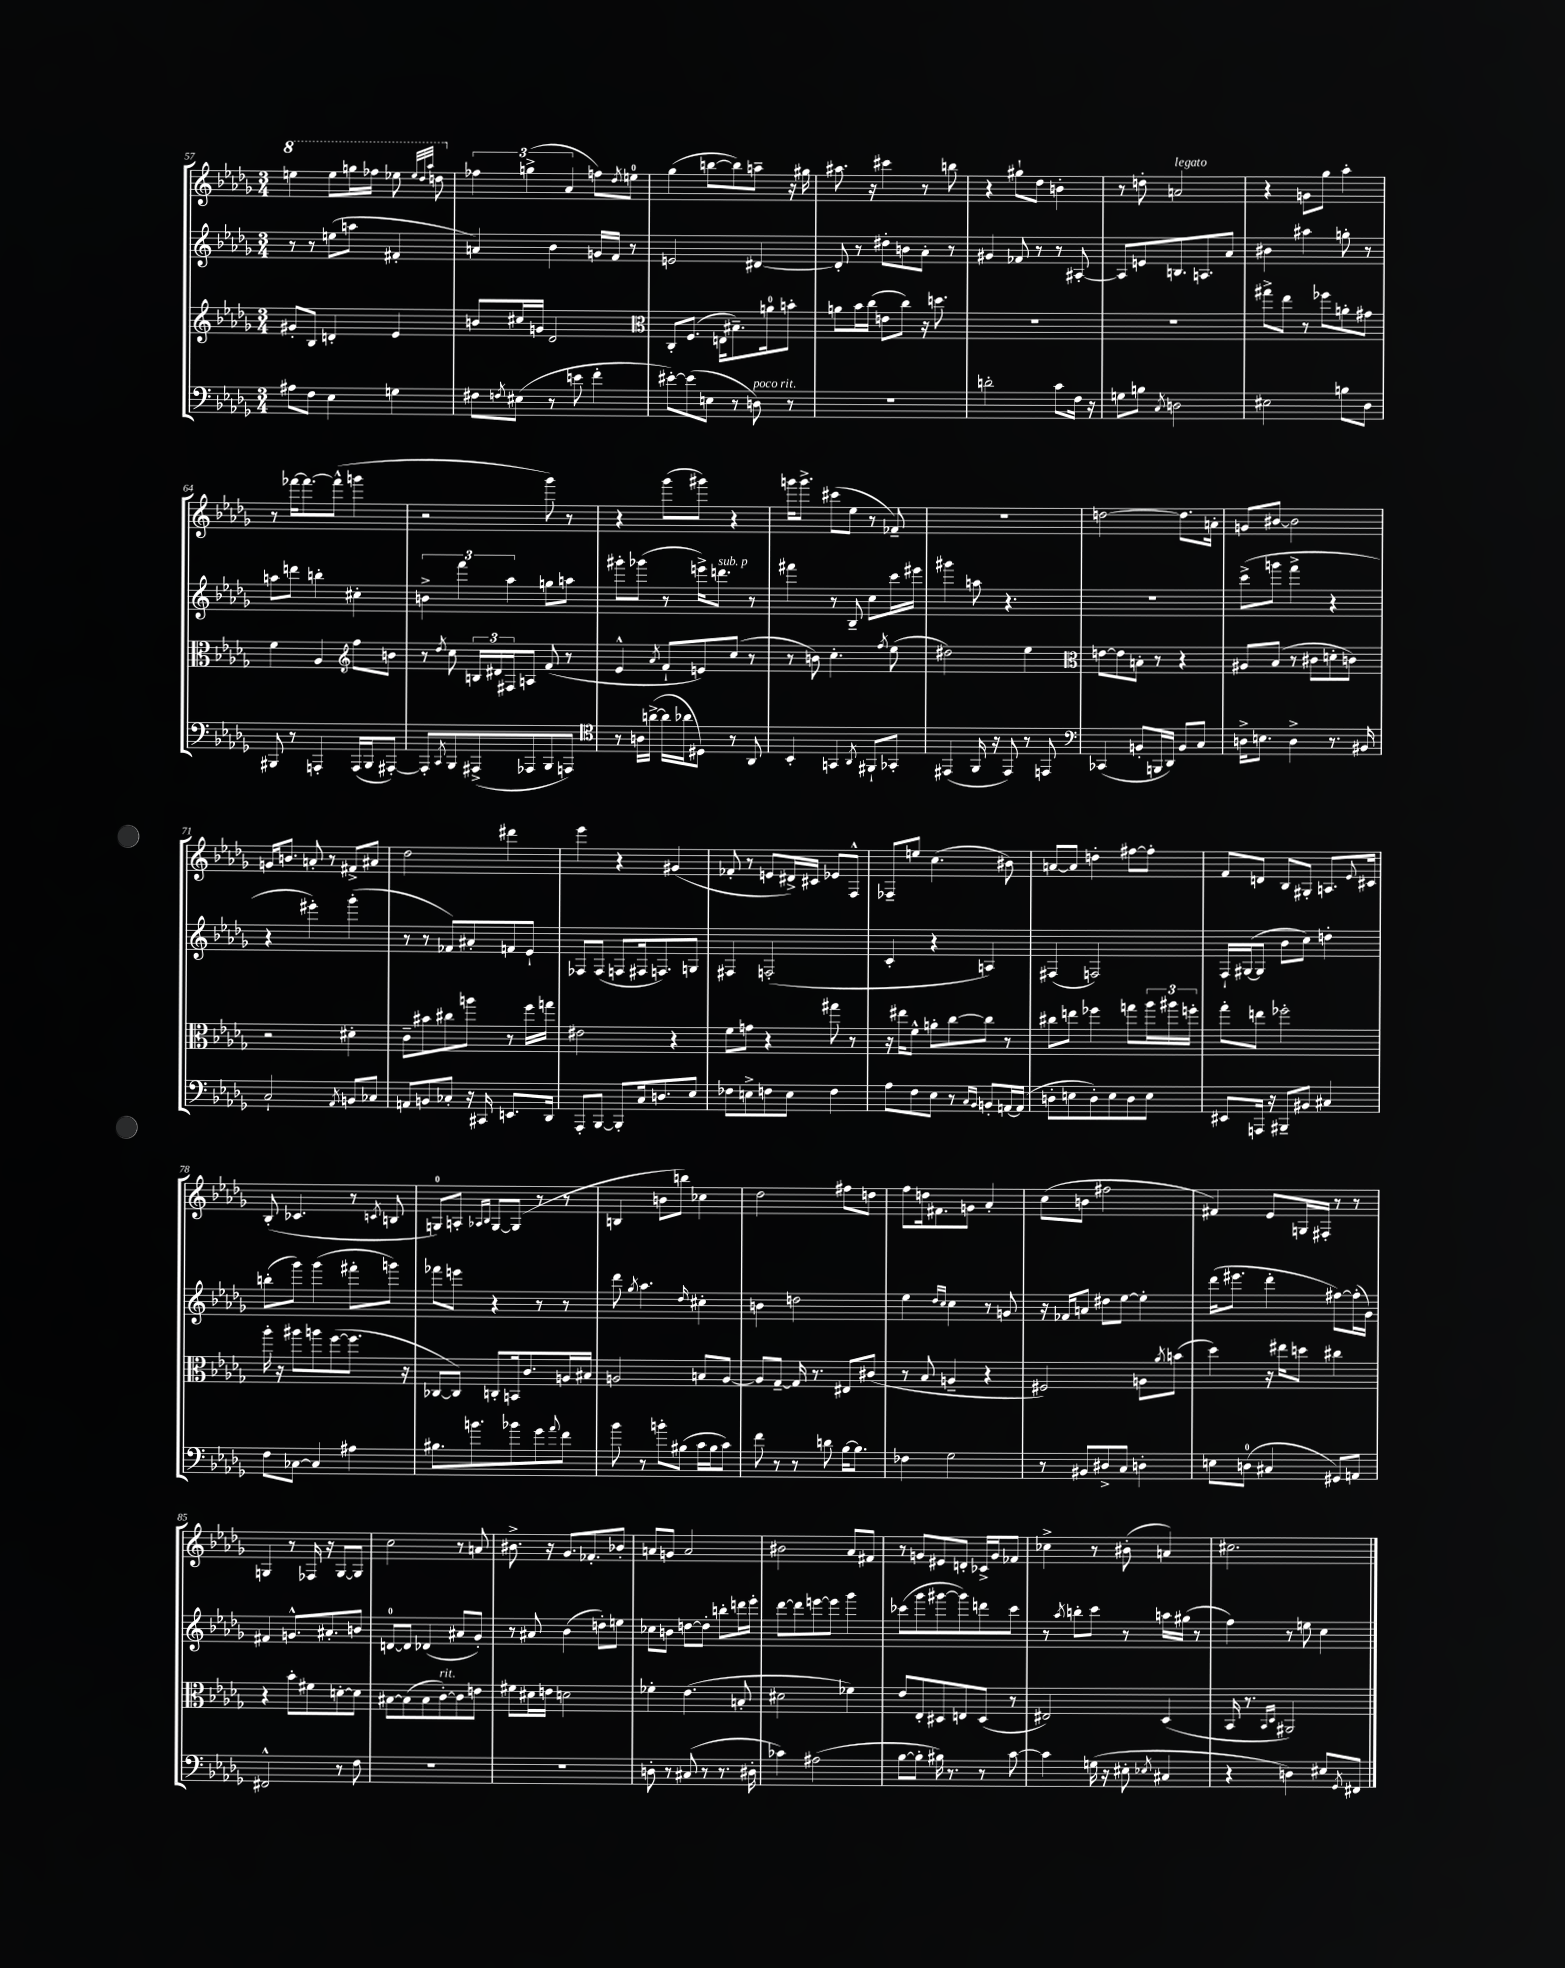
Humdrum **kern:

**kern	**kern	**kern	**kern
*staff4	*staff3	*staff2	*staff1
*clefF4	*clefG2	*clefG2	*clefG2
*k[b-e-a-d-g-]	*k[b-e-a-d-g-]	*k[b-e-a-d-g-]	*k[b-e-a-d-g-]
*M3/4	*M3/4	*M3/4	*M3/4
8A#\L	8g#'/L	8r	4eee\
8F\J	8B-/J	8r	.
4E-\	4d'/	(8ee\L	8eee\L
.	.	8aa\J	16ggg\L
.	.	.	16fff-\JJ
4G\	4e-/	4f#'/	8eee-\
.	.	.	32qqeee-/LLL
.	.	.	32qqddd-/
.	.	.	32qqaaa-/JJJ
.	.	.	8ddd\
=	=	=	=
8F#\L	8b/L	4a/)	6ff-\
8qF/	.	.	.
(8E#\J	16cc#/L	.	.
.	.	.	(6gg^\
.	16g/JJ	.	.
8r	2d-/	4b-\	.
.	.	.	6a-/
8e\	.	.	.
4f'\	.	16g/LL	8ff\L)
.	.	16f/JJ	.
.	.	.	8qdd-/
.	.	8r	8ee\J
=	=	=	=
*	*clefC3	*	*
[8e#'\L)	8C'/L	2e/	(4gg-\
(8e#\]	(8.F/J	.	.
8E\J	.	.	[8bb\L
.	16E\LK	.	.
8r	8.B#~\)	.	8bb\])
8D\)	.	[4d#/	8aa~\J
.	16a\k	.	.
8r	8b'\J	.	16r
.	.	.	16gg#\
=	=	=	=
2.r	8a\L	8d#'/]	8.aa#\
.	16b-\L	8r	.
.	(16cc\JJ	.	16r
.	8e\L	8dd#'\L	4ccc#\
.	8cc\J)	8b\	.
.	16r	8a-'\J	8r
.	8.dd\	.	.
.	.	8r	8bb\
=	=	=	=
2d'\	2.r	4g#/	4r
.	.	8f-/	8gg#`\L
.	.	8r	8dd-\J
8c\L	.	8r	4b'\
16F\Jk	.	[8A#'/	.
16r	.	.	.
=	=	=	=
8G\L	2.r	8A#/]L	8r
8B\J	.	8e/	8dd'\
8qC/	.	.	.
2D\	.	8.B/	2a/
.	.	8.A/	.
.	.	8a-/J	.
=	=	=	=
2E#\	8gg#^\L	4b#\	4r
.	8ee-\J	.	.
.	8r	4aa#\	8g\L
.	8ff-\L	.	8gg-\J
8B\L	8a'\	8gg'\	4aa-'\
8D-\J	8g#\J	8r	.
=	=	=	=
8BBB#/	4f\	8aa\L	8r
8r	.	8ddd\J	[16fff-\LK
.	.	.	8.fff-\_
4AAA'/	4A-/	4bb'\	.
.	.	.	(8fff-^^\]J
*	*clefG2	*	*
(16AAA/LL	8ff\L	4cc#'\	4ggg\
16BBB#/J	.	.	.
[8AAA#'/J)	8b\J	.	.
=	=	=	=
8AAA#'/]L	8r	6b^\	2r
8qCC/	8qdd-/	.	.
8BBB-/	8cc\	.	.
.	.	6fff\	.
(8AAA#^/	24B/LL	.	.
.	24d#/	.	.
.	24F#/J	6aa-\	.
8AAA-/	8A/J	.	.
8BBB-/	(8f/	8gg\L	8ggg-\)
8AAA/J)	8r	8aa\J	8r
=	=	=	=
*clefC4	*	*	*
8r	4e-^^/	8ggg#'\L	4r
16A\LL	.	(8ggg-\J	.
([16a^\JJ	.	.	.
.	8qa-/	.	.
16a\]LL	8f`/L	8r	(8ggg-\L
16a-\J	.	.	.
8D#\J)	8e/)	16eee^\LK)	8ggg#\J)
.	.	8.ddd\J	.
8r	(8cc/J	.	4r
8AA-/	8r	8r	.
=	=	=	=
4BB-'/	8r	4fff#\	16ggg\LK
.	.	.	8.ggg^\J
.	8b\)	.	.
4GG/	4.cc'\	8r	(8ccc#\L
.	.	8B-~/	8ee-\J
8qAA-/	.	.	.
8FF#`/L	.	8cc\L	8r
.	8qff/	.	.
8GG-'/J	(8ee-\	16ccc\L	8f-~/)
.	.	16eee#\JJ	.
=	=	=	=
(4EE#/	2dd#\)	4ggg#\	2.r
16FF/	.	8aa\	.
16r	.	.	.
8EE#/)	.	4.r	.
8r	4ee-\	.	.
8EE/	.	.	.
=	=	=	=
*clefF4	*clefC3	*	*
(4CC-/	[8e\L	2.r	[2dd\
.	8e\]	.	.
8BB'/L	8B'\J	.	.
16BBB/L	8r	.	.
16DD-/JJ)	.	.	.
8BB/L	4r	.	8.dd\]L
8C/J	.	.	.
.	.	.	16a'\Jk
=	=	=	=
16D^\LK	8A#/L	(8ccc^\L	8g/L
8.E\J	.	.	.
.	(8B-/J	8ggg\J	[8b#/J
4D^\	8r	4fff^\	2b#\]
.	8c#\L	.	.
8.r	8d'\	4r	.
.	8c\J)	.	.
16BB#/	.	.	.
=	=	=	=
2C`/	2r	4r	16g/LK
.	.	.	8.b/J
.	.	4eee#'\)	8a'/
.	.	.	8r
8qAA-/	.	.	.
8BB/L	4d#'\	(4ggg-'\	8f#^/L
8C-/J	.	.	8a#/J
=	=	=	=
8AA/L	8c~\L	8r	2dd-\
8BB/	8b#\	8r	.
8C-'/J	8cc#\	8f-/L)	.
16r	8aa\J	8a#'/	.
16CC#/	.	.	.
8.EE/L	8r	8f/	4ddd#\
.	16ff\LL	8e-`/J	.
16DD-/Jk	16gg\JJ	.	.
=	=	=	=
8AAA-'/L	2e#\	8F-/L	4eee-\
[8BBB-/J	.	(8F-/J	.
8BBB-'/]L	.	8F/L	4r
16C/k	.	16F#/k	.
8.D/	.	8.F/)	.
.	4r	.	(4g#/
8E-/J	.	8G/J	.
=	=	=	=
8F-\L	8f\L	4F#/	8f-'/
8E^\	8g\J	.	8r
8F\	4r	(2F'/	8e/L
8E\J	.	.	16d#^/L)
.	.	.	16c#/JJ
4F\	8gg#\	.	8e-/L
.	8r	.	8F^^/J
=	=	=	=
8A-\L	16r	4c'/	8F-~/L
.	16ee#\LK	.	.
8F\	8f^^\J	.	8ee/J
8E-\J	8a'\L	4r	(4.cc\
8r	[8cc\	.	.
16qqC/LL	.	.	.
16qqBB-/JJ	.	.	.
8BB'/L	8cc\]J	4A/)	.
[16AA/L	8r	.	8b#\)
(16AA/]JJ	.	.	.
=	=	=	=
8D'\L	8cc#\L	(4F#/	[8a/L
8E\	8ee\J	.	8a/]J
8D'\)	4ff-\	2F/)	4dd'\
8E\	.	.	.
8D\	8gg\L	.	[8ff#\L
8E\J	24aa-\L	.	8ff#'\]J
.	24aa#\	.	.
.	24ff'\JJ	.	.
=	=	=	=
8EE#/L	8gg-'\L	16F`/LL	8f/L
.	.	([16G#/J	.
16AAA/Jk	8ee\J	8G#/]J	8d/J
16r	.	.	.
8BBB#~/L	2ff-'\	8b-\L	8B-/L
8BB#/J	.	8cc\J)	8G#'/J
4C#/	.	4dd'\	8.A/L
.	.	.	8qqe-/
.	.	.	16c#/Jk
=	=	=	=
8F\L	16aa-'\	(8bb'\L	(8B-'/
.	16r	.	.
[8C-\J	8aa#\L	8ggg-\J)	4.c-/
4C-/]	8aa\	(4ggg-\	.
.	([8ff\	.	.
4A#\	8.ff\]J	8fff#'\L	8r
.	.	.	8qc/
.	.	8ggg\J)	8B/
.	16r	.	.
=	=	=	=
8.B#\L	[8C-/L	8fff-\L	8G/L)
.	8C-/]J)	8eee\J	8A'/J
8.b\	.	.	.
.	.	.	16qqA-/LL
.	.	.	16qqB-/JJ
.	8C'/L	4r	[8G/L
8b-\	16BB/k	.	(8G/]J
.	8.c/	.	.
8g-\	.	8r	8r
8qqa-/	.	.	.
8f\J	16A/L	8r	8r
.	16B#/JJ	.	.
=	=	=	=
8b-\	2A/	8ddd-\	4B/
.	.	8qgg-/	.
8r	.	4.aa-\	.
8b'\L	.	.	8b\L
(8B#\J	.	.	8bb\J)
.	.	16qqdd-/	.
16c\LL	8B/L	4cc#'\	4cc-\
16B#\J	.	.	.
8c\J)	[8A/J	.	.
=	=	=	=
8f\	8A/]L	4b\	2dd-\
8r	[8G-~/J	.	.
8r	16G-/]	2dd\	.
.	8.r	.	.
8d\	.	.	.
[16B-\LK	8E#/L	.	8ff#\L
8.B-\]J	.	.	.
.	(8c#/J	.	8dd\J
=	=	=	=
4F-\	8r	4ee-\	8ff\L
.	8B-/	.	16dd\k
.	.	.	8.f#\
.	.	16qqdd-/LL	.
.	.	16qqcc/JJ	.
2G-\	4A~/	4cc\	.
.	.	.	8g\J
.	4r	8r	4a-'/
.	.	8g/	.
=	=	=	=
8r	2F#/)	16r	(8cc\L
.	.	16f-/LK	.
8BB#/L	.	8a/J	8b\J
8D#^/	.	8dd#\L	2ff#\
8C/J	.	[8ee-\J	.
4D'\	8A\L	4ee-'\]	.
.	8qa-/	.	.
.	(8b\J	.	.
=	=	=	=
8E\L	4dd-\)	(16ddd-\LK	4f#/)
.	.	8.eee#\J	.
(8D\J	.	.	.
4C#/	16r	4ddd-'\	8e-/L
.	16ee#\LK	.	.
.	8dd\J	.	16G/L
.	.	.	16F#'/JJ
8GG#/L)	4cc#\	[8ff#\L)	8r
8AA/J	.	(16ff#'\]L	8r
.	.	16g-\JJ)	.
=	=	=	=
2FF#^^/	4r	4f#/	4G/
.	8b-'\L	8.g^^/L	8r
.	8f#\	.	16F-/
.	.	8.a#'/	16r
8r	[8d'\	.	[8G/L
8F\	8d\]J	8b/J	8G/]J
=	=	=	=
2.r	[8B#\L	[8d/L	2cc\
.	(8B#\]	8d/]J	.
.	8B#\	(4d-/	.
.	[8c'\)	.	.
.	8c\]	8a#/L	8r
.	8e\J	8g-'/J)	8a/
=	=	=	=
2.r	8f#\L	8r	8.b#^\
.	16d#\L	8a#/	.
.	16e\JJ	.	16r
.	2d\	(4b-\	8.g-/L
.	.	.	8.f-'/
.	.	8dd'\L)	.
.	.	8ee\J	8b-'/J
=	=	=	=
8D'\	4f-'\	8cc-\L	8a/L
8r	.	8b\J	8g/J
(8C#/	(4.e-\	[8dd\L	2a/
8r	.	8dd'\]J	.
8.r	.	8bb'\L	.
.	8B'/	16ddd\L	.
16D#'\	.	16eee-'\JJ	.
=	=	=	=
4c-\)	2d#\	[8ddd-\L	2b#\
.	.	8ddd-\]	.
(2A#\	.	[8eee\	.
.	.	8eee\]J	.
.	4f-\)	4ggg-\	8a-/L
.	.	.	8f#/J
=	=	=	=
[8B-\L	8e-/L	(8ccc-\L	8r
8B-'\]J	8E-'/	8ggg-\	8g/L
16B#\)	8D#/	[8ggg#\	8e#/
8.r	.	.	.
.	8E/	8ggg#\])	8d'/J
8r	(8D#/J	8ddd\	16c-^/LL
.	.	.	16g/J
[8c\	8r	8ccc-\J	8f-/J
=	=	=	=
4c\]	2E#/)	8r	4cc-^\
.	.	8qaa-/	.
.	.	8bb'\L	.
(16G\	.	8ccc\J	8r
16r	.	.	.
8E#'\	.	8r	(8b#'\
8qE-/	.	.	.
4C#/	(4D-/	16aa\LL	4a/)
.	.	(16gg#\JJ	.
.	.	8r	.
=	=	=	=
4r	16BB-/	4ff\)	2.cc#\
.	8.r	.	.
.	16qqBB-/LL	.	.
.	16qqD-/JJ	.	.
4D\)	2AA#/)	8r	.
.	.	8ee\	.
8E#/L	.	4cc\	.
8qGG-/	.	.	.
8FF#/J	.	.	.
==	==	==	==
*-	*-	*-	*-
